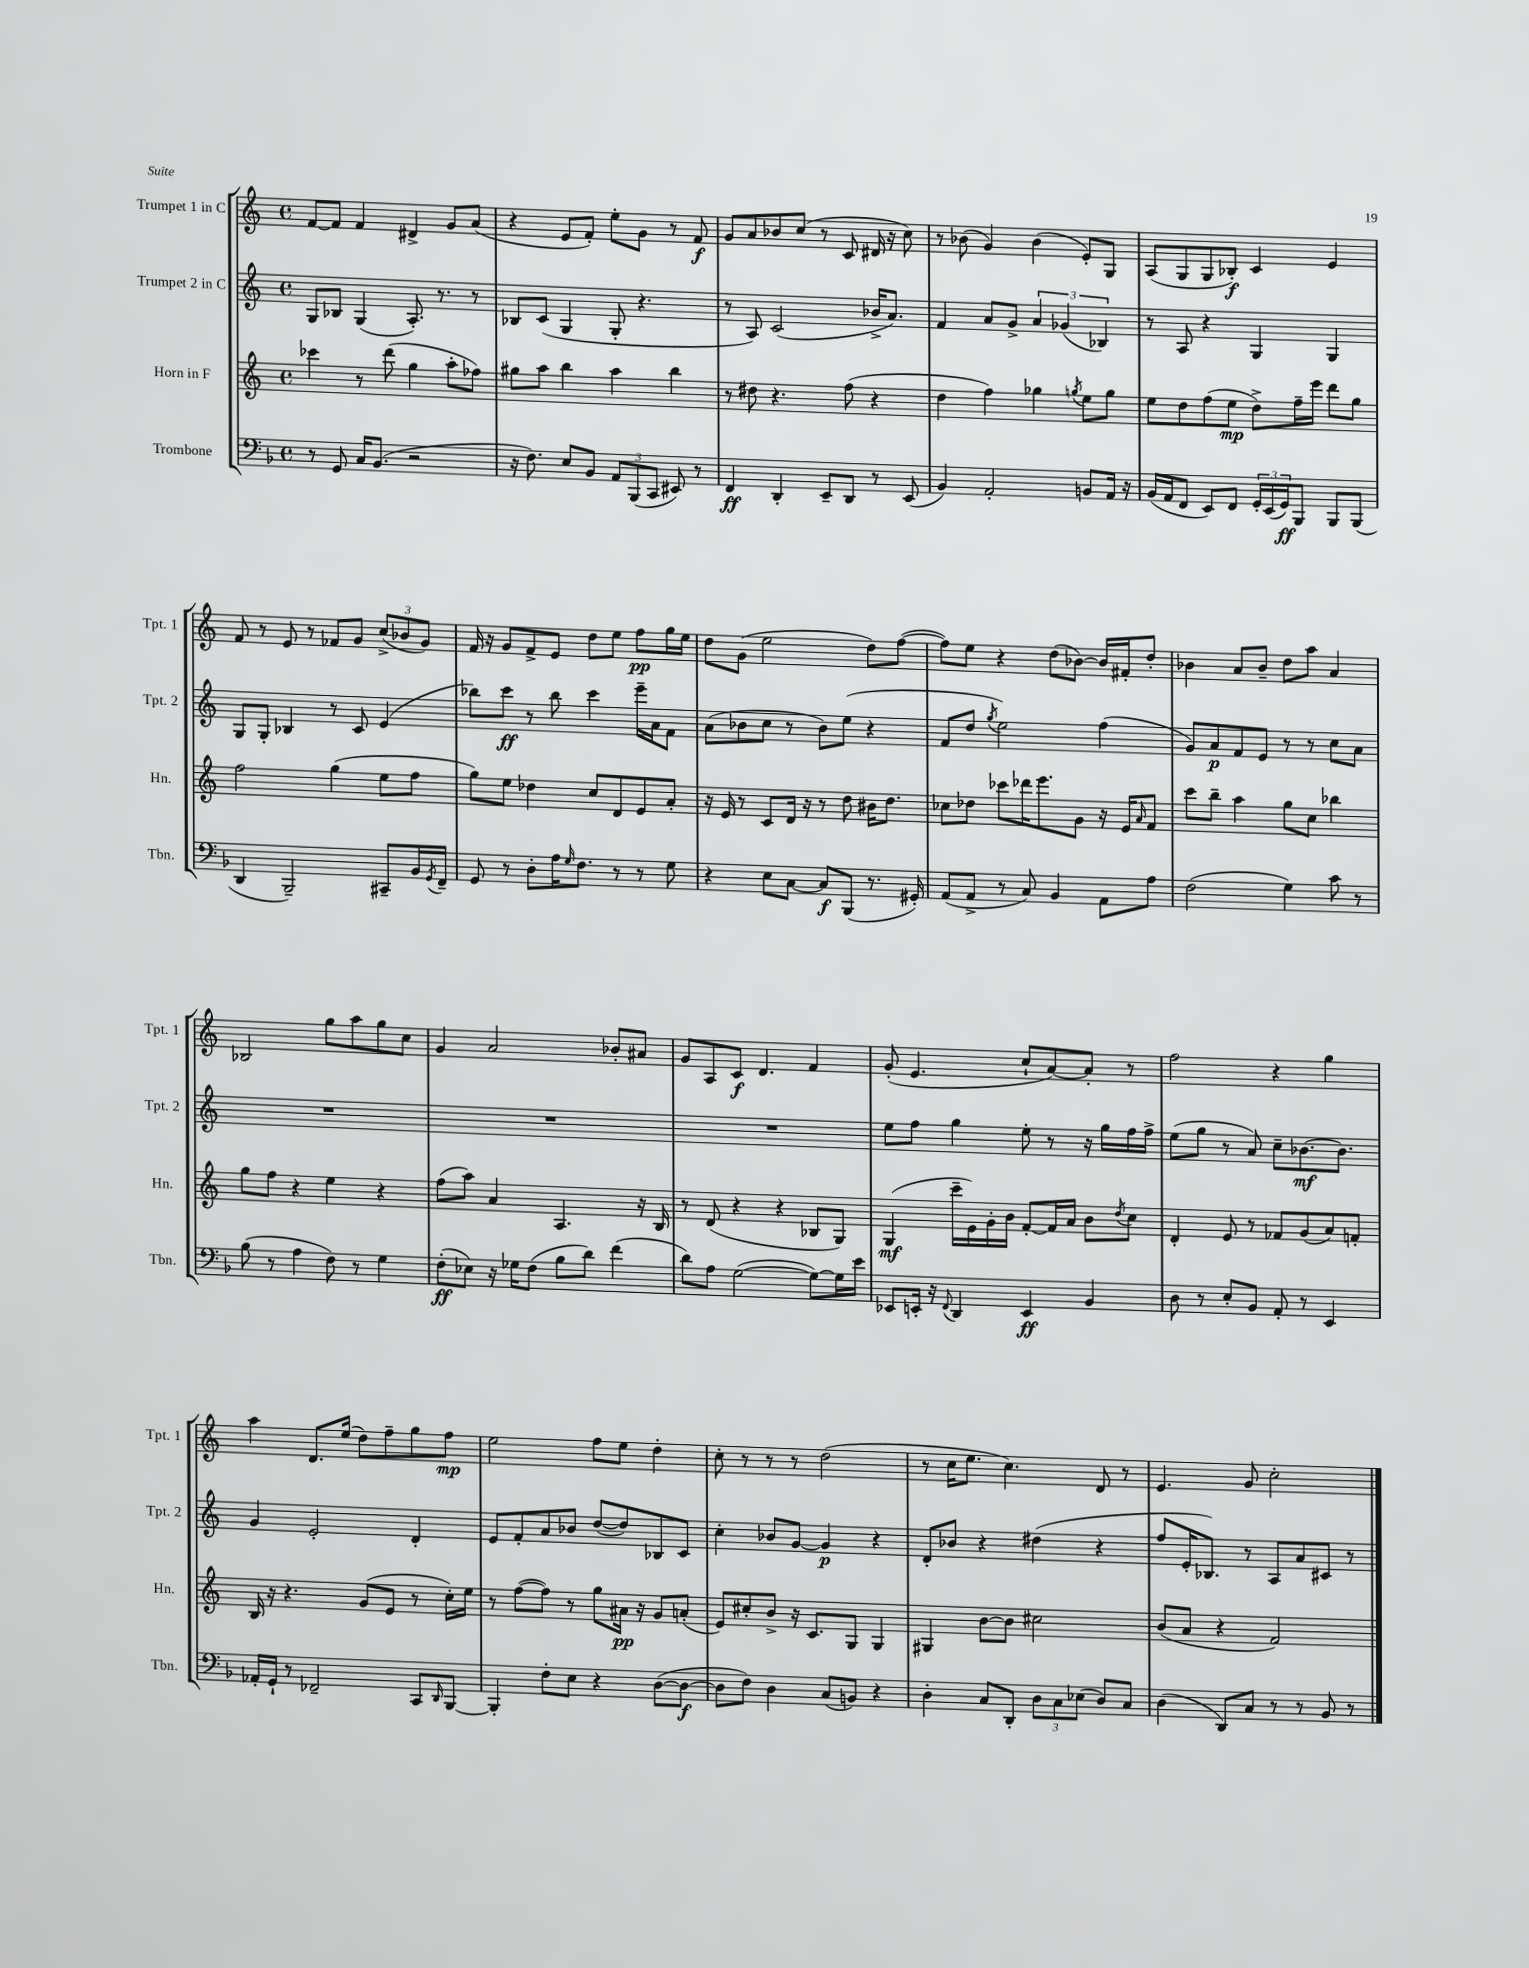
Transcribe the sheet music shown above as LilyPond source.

<<
\new StaffGroup <<
\new Staff = "s0" \with { instrumentName = "Trumpet 1 in C" shortInstrumentName = "Tpt. 1" } {
    \clef treble \key c \major \defaultTimeSignature \time 4/4
    f'8~ f'8 f'4 dis'4-> g'8 a'8( |
    r4 e'8 f'8-.) e''8-. g'8 r8 f'8\f |
    g'8 a'8 bes'8 c''8( r8 c'8 dis'16 r16 c''8) |
    r8 bes'8( g'4) bes'4( e'8-.) g8 |
    a8( g8 g8 bes8-.\f) c'4 e'4 |
    f'8 r8 e'8 r8 fes'8 g'8 \tuplet 3/2 { c''8->( bes'8 g'8) } |
    f'16 r16 g'8 f'8-> e'8 d''8 e''8 f''8\pp g''16 e''16 |
    d''8 g'8( e''2 d''8) f''8~( |
    f''8) e''8 r4 d''8( bes'8~) bes'16 fis'16-. d''8-. |
    bes'4 a'8 bes'8-- d''8 a''8 a'4 |
    bes2 g''8 a''8 g''8 c''8 |
    g'4 a'2 bes'8-. ais'8 |
    g'8 a8 c'8\f d'4. f'4 |
    g'8-.( e'4. c''8-! a'8~) a'8-. r8 |
    f''2 r4 g''4 |
    a''4 d'8. e''16( d''8) f''8-- g''8 f''8\mp |
    e''2 f''8 e''8 d''4-. |
    c''8-. r8 r8 r8 d''2( |
    r8 c''16 e''8. c''4.) d'8 r8 |
    e'4. g'8 c''2-. \bar "|." |
}
\new Staff = "s1" \with { instrumentName = "Trumpet 2 in C" shortInstrumentName = "Tpt. 2" } {
    \clef treble \key c \major \defaultTimeSignature \time 4/4
    g8 bes8 g4( a8.-.) r8. r8 |
    bes8 c'8( g4 g8-. r4. |
    r8 a8) c'2( bes'16-> a'8.) |
    f'4 a'8 g'8-> \tuplet 3/2 { a'4 ges'4( bes4) } |
    r8 a8 r4 g4 g4 |
    g8 g8-. bes4 r8 c'8 e'4( |
    bes''8) c'''8\ff r8 bes''8 c'''4 e'''16-- a'16 f'8 |
    a'8( bes'8 c''8 r8 bes'8) e''8( r4 |
    f'8 d''8 \acciaccatura { g''8 } e''2) f''4( |
    g'8) a'8\p f'8 e'8 r8 r8 c''8 a'8 |
    R1 |
    R1 |
    R1 |
    e''8 f''8 g''4 e''8-. r8 r16 g''16 f''16 f''16-> |
    e''8( g''8 r8 a'8) c''8-- bes'8.~\mf bes'8. |
    g'4 e'2-. d'4-. |
    e'8 f'8-. a'8 bes'8 d''8~( d''8) bes8 c'8 |
    c''4-. bes'8 g'8~ g'4\p r4 |
    d'8-. bes'8 r4 dis''4( r4 |
    f''8 e'16-. bes8.) r8 a8 a'8 cis'8 r8 \bar "|." |
}
\new Staff = "s2" \with { instrumentName = "Horn in F" shortInstrumentName = "Hn." } {
    \clef treble \key c \major \defaultTimeSignature \time 4/4
    ces'''4 r8 d'''8( g''4 a''8-. fes''8) |
    gis''8 a''8 b''4 a''4 b''4 |
    r8 dis''8 r4. f''8( r4 |
    d''4 f''4) ges''4 \acciaccatura { g''8 } e''8 g''8 |
    e''8 d''8 f''8( e''8\mp d''8->) f''16-- e'''16 d'''8 g''8 |
    f''2 g''4( e''8 f''8 |
    g''8) e''8 des''4 c''8 d'8 e'8 a'8-. |
    r16 e'16 r8 c'8 d'16 r16 r8 d''8 bis'16 d''8. |
    ces''8 des''8 ces'''8 des'''16 e'''8. g'8 r16 e'16 \grace { a'16 } f'8 |
    c'''8 b''8-- a''4 g''8 c''8 bes''4 |
    g''8 f''8 r4 e''4 r4 |
    f''8( a''8) a'4 a4. r16 b16 |
    r8 d'8( r4 r4 bes8 g8) |
    g4\mf( c'''16-- e'16) g'16-. b'16 f'8~-. f'16 a'16 b'8 \acciaccatura { d''8 } c''8 |
    d'4-. e'8 r8 fes'8 g'8( a'8) f'8-. |
    b16 r16 r4. g'8( e'8 r8 c''16-.) e''16 |
    r8 f''8~( f''8) r8 g''8 ais'16\pp r16 g'8 a'8-.( |
    e'8) cis''8-. b'8-> r16 c'8. g8 g4 |
    gis4 b'8~ b'8 cis''2 |
    b'8( a'8 r4 f'2) \bar "|." |
}
\new Staff = "s3" \with { instrumentName = "Trombone" shortInstrumentName = "Tbn." } {
    \clef bass \key f \major \defaultTimeSignature \time 4/4
    r8 g,8 c16 bes,8.( r2 |
    r16 f8.) e8 bes,8 \tuplet 3/2 { a,8 bes,,8( c,8 } eis,8) r8 |
    f,4\ff d,4-. e,8-- d,8 r8 e,8( |
    bes,4) a,2-. b,8 a,16 r16 |
    bes,16( a,16 f,8 e,8) f,8 \tuplet 3/2 { g,16-. e,16( g,16\ff) } bes,,8 bes,,8 bes,,8( |
    d,4 bes,,2--) cis,8-- bes,16 \acciaccatura { g,8 } f,16-- |
    g,8 r8 d8-. a16 \grace { g16 } f8. r8 r8 g8 |
    r4 e8 c8~ c8\f bes,,8( r8. gis,16-.) |
    a,8( a,8-> r8 c8) bes,4 a,8 a8 |
    f2( g4) c'8 r8 |
    bes8( r8 a4 f8) r8 g4 |
    f8-.\ff( ees8) r16 ges16 f8( bes8 d'8) f'4( |
    d'8) a8 g2~( g8~) g16 e'16 |
    ees,8 e,16-. r16 \appoggiatura { f,8 } d,4 e,4\ff bes,4 |
    d8 r8 e8-. bes,8 a,8-. r8 e,4 |
    aes,16-. g,16-! r8 fes,2-- c,8 \grace { d,16 } bes,,8~ |
    bes,,4-. f8-. e8 r4 d8~( d8~\f |
    d8 f8) d4 c8( b,8) r4 |
    d4-. c8 d,8-. \tuplet 3/2 { d8 c8 ees8( } d8) c8 |
    d4( d,8) c8 r8 r8 bes,8 r8 \bar "|." |
}
>>
>>
\layout { \context { \Score \remove "Bar_number_engraver" } }
